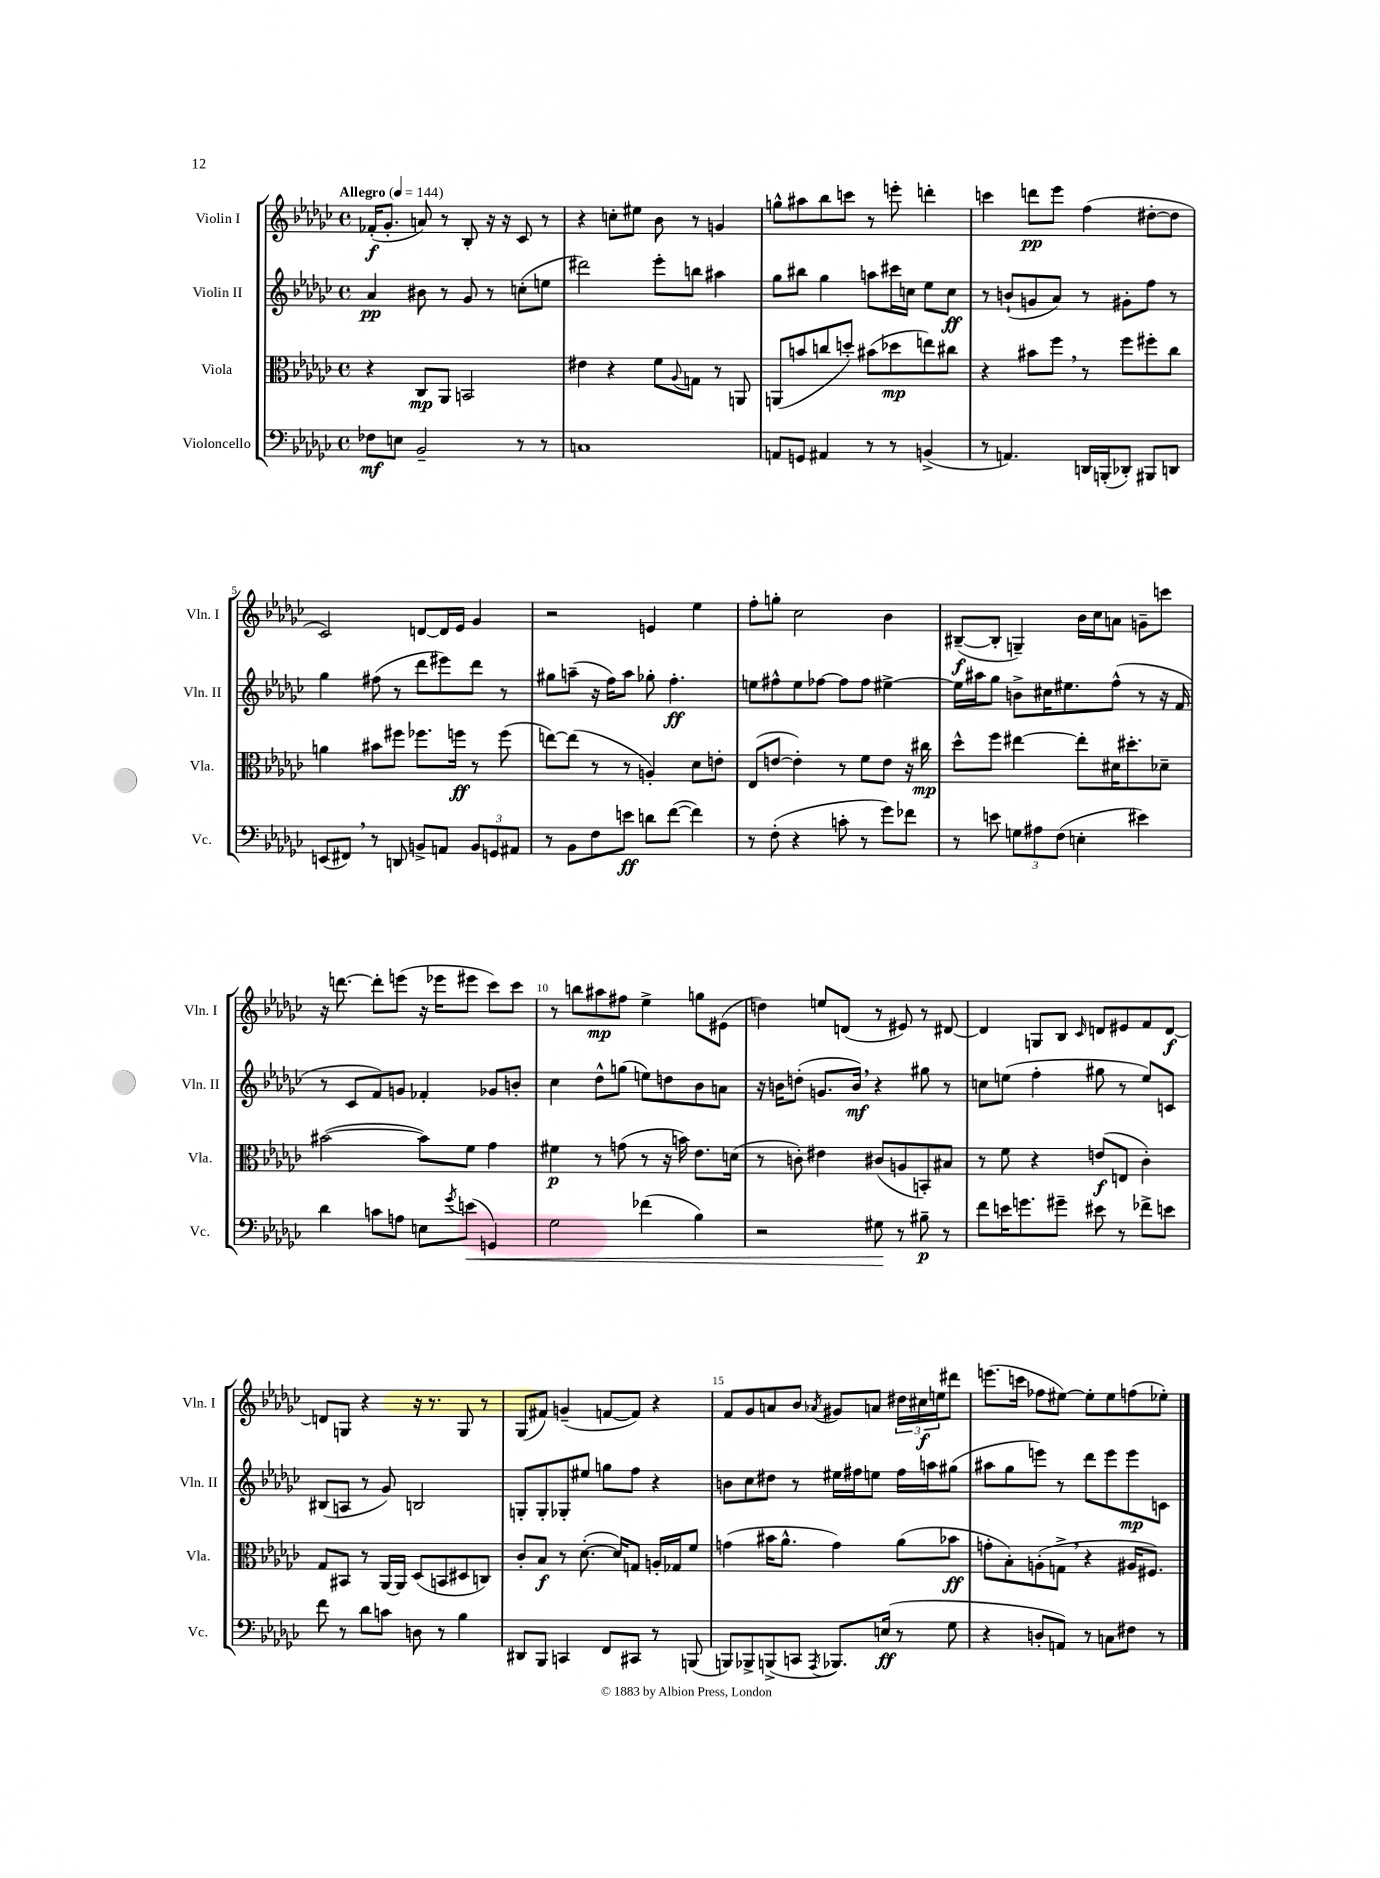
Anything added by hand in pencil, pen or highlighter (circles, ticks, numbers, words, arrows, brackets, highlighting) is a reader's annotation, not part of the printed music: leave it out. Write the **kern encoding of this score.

**kern	**kern	**kern	**kern
*staff4	*staff3	*staff2	*staff1
*clefF4	*clefC3	*clefG2	*clefG2
*k[b-e-a-d-g-c-]	*k[b-e-a-d-g-c-]	*k[b-e-a-d-g-c-]	*k[b-e-a-d-g-c-]
*M4/4	*M4/4	*M4/4	*M4/4
*met(c)	*met(c)	*met(c)	*met(c)
*MM144	*MM144	*MM144	*MM144
8F-\L	4r	4a-/	(16f-'/LK
.	.	.	8.g-'/J
8E\J	.	.	.
2BB-~/	8C-/L	8b#\	8a/)
.	8AA-/J	8r	8r
.	2BB/	8g-/	8B-'/
.	.	8r	16r
.	.	.	16r
8r	.	(8cc'\L	8c-/
8r	.	8ee\J	8r
=	=	=	=
1C	4e#\	2ddd#\)	4r
.	4r	.	8cc'\L
.	.	.	8ee#\J
.	8f\L	8eee-'\L	8b-\
.	8qqA-/	.	.
.	8G\J	8bb\J	8r
.	8r	4aa#\	4g/
.	8AA/	.	.
=	=	=	=
8AA/L	(8AA/L	8gg-\L	8gg^^\L
8GG/J	8b/	8bb#\J	8aa#\
4AA#/	8cc/	4gg-\	8bb-\
.	8dd'/J)	.	8ccc\J
8r	(8b#\L	8aa\L	8r
8r	8dd-\	16ccc#\L	8eee'\
.	.	16cc\JJ	.
(4BB^/	8ee\)	8ee-\L	4ddd'\
.	8cc#\J	8cc\J	.
=	=	=	=
8r	4r	8r	4ccc\
4.AA/)	.	(8b`/L	.
.	8b#\L	8g/	8ddd\L
.	8ff\J	8a-/J)	8eee-\J
16DD/LL	8r	8r	(4ff\
(16BBB'/J	.	.	.
8DD-'/J)	8ff\L	8g#'\L	.
8BBB#/L	8ff#'\	8ff\J	[8dd#'\L
8DD/J	8cc-\J	8r	8dd#\]J
=	=	=	=
(8EE/L	4a\	4gg-\	2c-/)
8FF#/J)	.	.	.
8r	8b#\L	(8ff#\	.
8DD/	8ff#\J	8r	.
8BB^/L	8.ff-\L	8ddd-\L	[8d/L
8AA/J	.	8eee#\)	16d/]L
.	16ff\Jk	.	16e-/JJ
12BB/L	8r	8ddd-\J	4g-/
12GG/	.	.	.
.	(8ff\	8r	.
12AA#/J	.	.	.
=	=	=	=
8r	[8ee\L)	8gg#\L	2r
8BB-\L	(8ee\]J	(8aa~\J	.
8F\	8r	16r	.
.	.	16ff\LK)	.
8e\J	8r	8aa\J	.
8d\L	4A'/)	8gg-'\	4e/
([8f\J	.	4.ff'\	.
4f\])	8d-\L	.	4ee-\
.	8e'\J	.	.
=	=	=	=
8r	(8E-/L	8ee\L	8ff'\L
(8F'\	[8e/J	8ff#^^\	8gg'\J
4r	4e'\])	8ee\	2cc-\
.	.	[8ff-\J	.
8c'\	8r	8ff-\]L	.
8r	8f\L	8ff-\J	.
8g-\L)	8e\J	[4ee#^\	4b-\
8f-\J	16r	.	.
.	16cc#\	.	.
=	=	=	=
8r	8dd-^^\L	16ee#\]LL	([8B#~/L
.	.	16aa#\J	.
8e\	8ff\J	8gg-\J	8B#'/]J
12G\L	[4ee#\	8b^\L	4G~/)
12A#\	.	.	.
.	.	16cc#\K	.
(12F\J	.	.	.
.	.	8.ee#\	.
4E'\	8ee#'\]L	.	16b-\LL
.	.	.	16cc-\J
.	16d#\K	(8ff^^\J	8a\J
.	8.dd#'\	.	.
4e#\)	.	8r	8g~\L
.	8d-~\J	16r	8ccc\J
.	.	16f/	.
=	=	=	=
4d-\	([2b#\	8r	16r
.	.	.	[8.ddd\
.	.	8c-/L	.
8c\L	.	8f/)	8ddd'\]L
8A\J	.	8g/J	(8eee\J
8E\L	8b#\]L)	4f-'/	16r
.	.	.	16eee-\LK
8qg-/	.	.	.
(8e\J	8f\J	.	8eee#\J
4GG/)	4g-\	8g-/L	8ccc-\L)
.	.	8b'/J	8ccc-\J
=	=	=	=
2G-\	4f#\	4cc-\	8r
.	.	.	8bb\L
.	8r	8dd-^^\L	8aa#\
.	(8g\	(8gg\J	8ff#\J
(4f-\	8r	8ee\L)	4ee-^\
.	16r	8dd\	.
.	16b\)	.	.
4B-\)	8.e-\L	8b-\	8gg\L
.	.	8a\J	(8e#\J
.	(16d\Jk	.	.
=	=	=	=
2r	8r	16r	4dd\)
.	.	16b\LK	.
.	8c'\)	(8dd'\J	.
.	4e#\	8.g/L	8ee/L
.	.	.	(8d/J
.	.	16b/Jk)	.
8G#\	(8c#/L	4r	8r
8r	8A/	.	8e#/)
8B#~\	8BB'/)	8gg#\	8r
8r	8B#/J	8r	[8d#/
=	=	=	=
8f\L	8r	8cc\L	4d#/]
16e\K	8f\	(8ee\J	.
8.g\	.	.	.
.	4r	4ff'\	8G/L
8g#~\J	.	.	8B-/J
.	.	.	16qqc-/
8e#\	(8e/L	8gg#\	8d/L
8r	8E/J	8r	8e#/
8f-^\L	4c-'\)	8ee/L)	8f/
8e\J	.	8c/J	[8d/J
=	=	=	=
8f\	8G-/L	(8B#/L	8d/]L
8r	8BB#/J	8A/J	8G/J
8d-\L	8r	8r	4r
8c\J	[16AA-/LL	8g-/)	.
.	16AA-/]JJ	.	.
8D\	(8D-/L	2B/	16r
.	.	.	8.r
8r	8BB/	.	.
4B-\	8D#/	.	8G/
.	8C/J)	.	8r
=	=	=	=
8DD#/L	8c-'/L	8G'/L	(8G-/L
8BBB-/J	8B-/J	8G'/	8f#/J)
4CC/	8r	8G-'/	(4g~/
.	([8.d-'\	8ee#/J	.
8FF/L	.	8gg\L	[8f/L
.	16d-/]LK)	.	.
8CC#/J	8G/J	8ff\J	8f/]J)
8r	16A'/LL	4r	4r
.	16G-/J	.	.
(8BBB/	8f/J	.	.
=	=	=	=
8BBB/L)	(4g\	8b\L	8f/L
8BBB-^/	.	8cc-\	8g-/
(8BBB^/	16b#\LK	8dd#\J	8a/
.	8.a-^^\J	.	.
8CC/J	.	8r	8b-/J
8qAAA-/	.	.	8qa-/
8.BBB-/L)	4g\)	16ee#\LL	8g#/L
.	.	16ff#\J	.
.	.	8ee\J	8a/J
(16E/Jk	.	.	.
8r	(8a-\L	16ff#\LL	24dd#\LL
.	.	.	24cc#\
.	.	16aa\J	.
.	.	.	24ee\J
8G-\	8b-\J	(8gg#\J	8ddd#\J
=	=	=	=
4r	8g'\L	8aa#\L	(8.eee\L
.	8B-'\)	8gg-\	.
.	.	.	16ccc\Jk
8D'/L	(8A'\	8eee\J)	8ff-\L
8AA/J)	8G^\J	8r	[8ee#\J)
8r	4r	8ddd-\L	8ee#'\]L
8C\L	.	8eee\	8ee#\
8F#\J	16A#/LK	8eee\	(8ff\
.	8.F#/J)	.	.
8r	.	8c\J	8ee-'\J)
==	==	==	==
*-	*-	*-	*-
